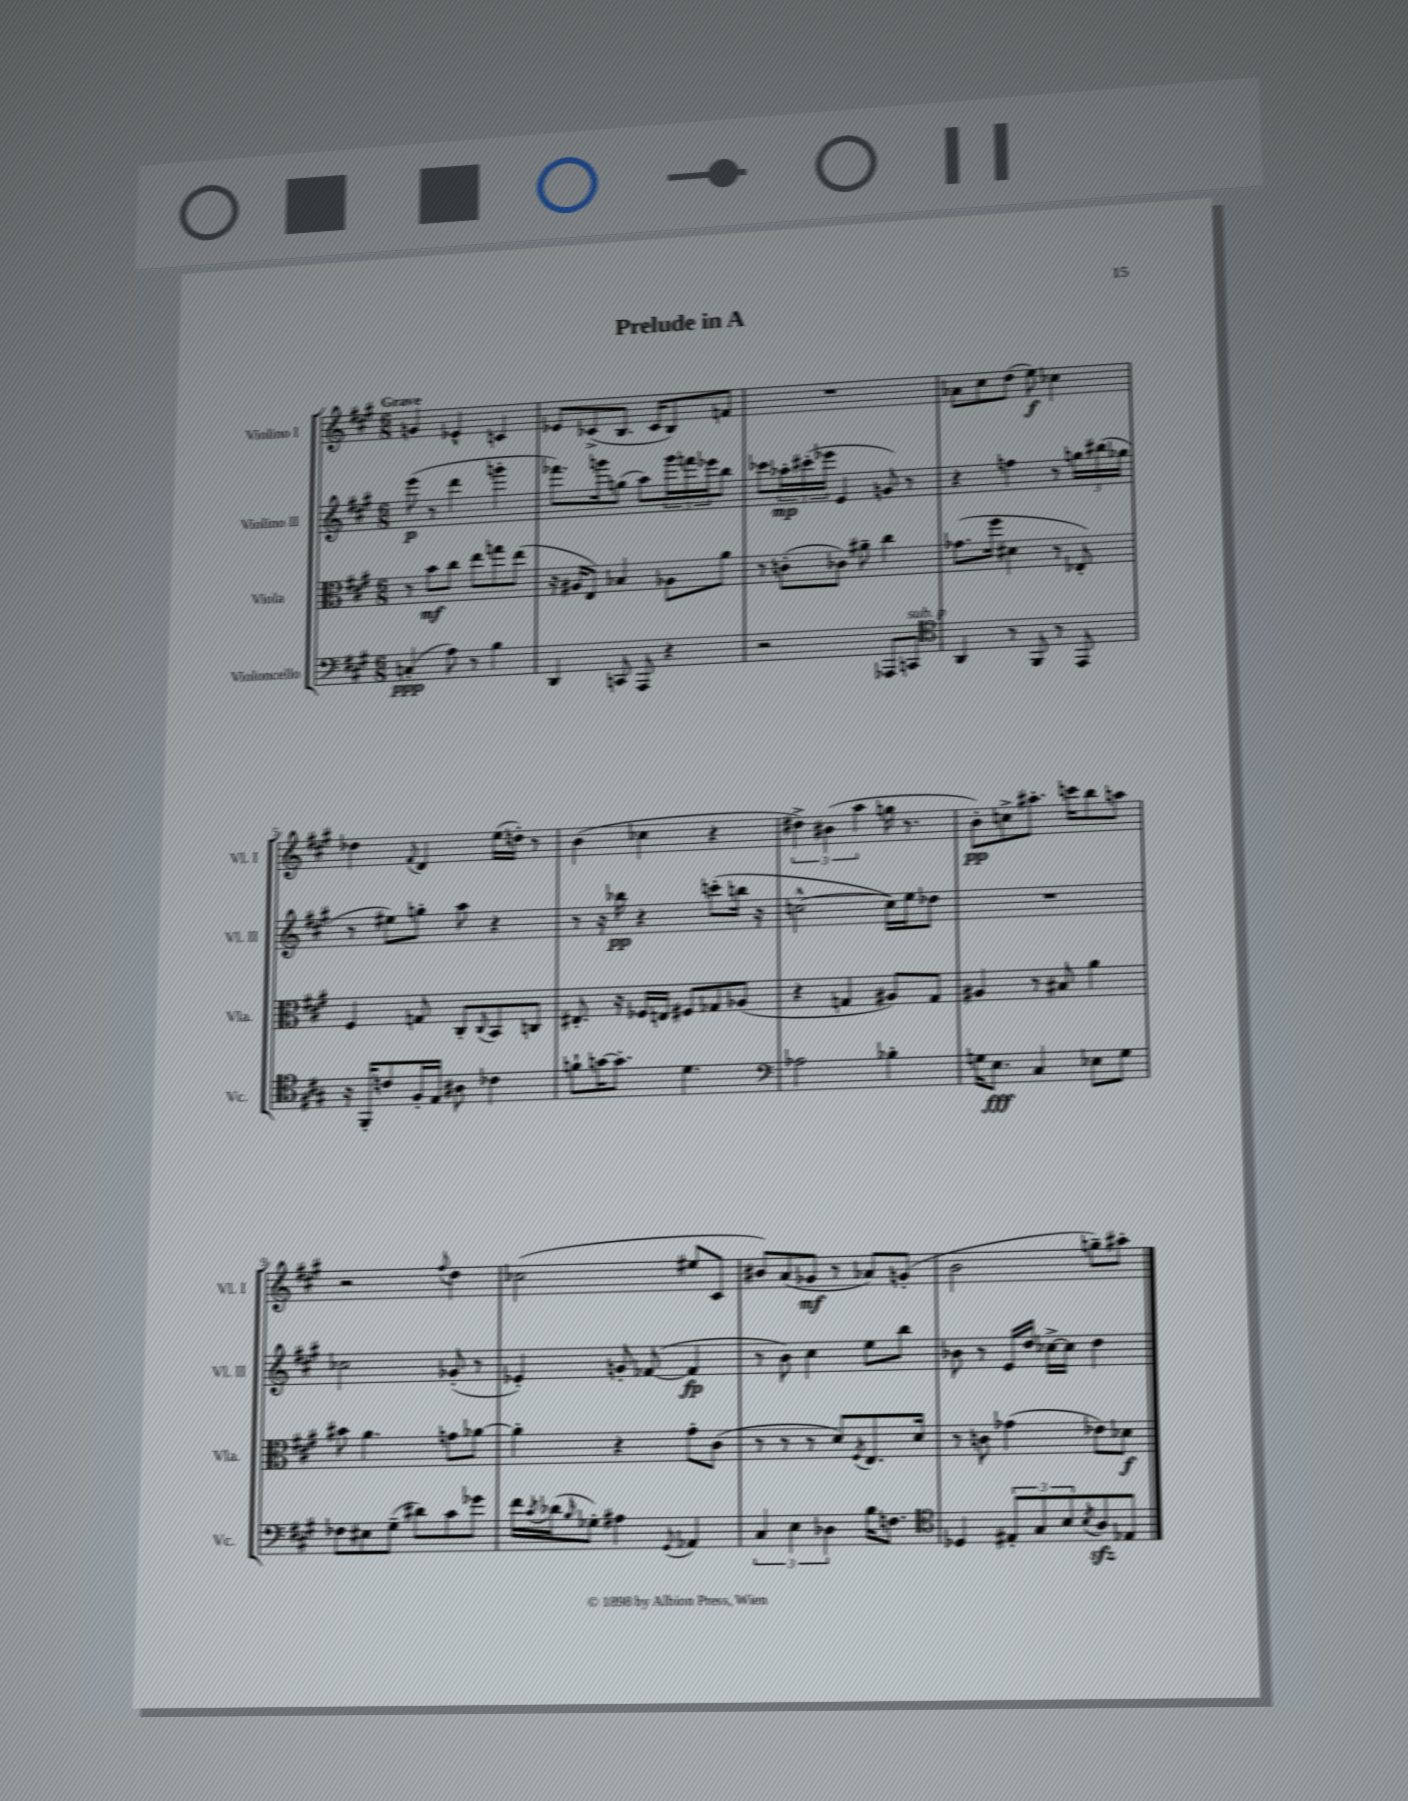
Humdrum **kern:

**kern	**dynam	**kern	**dynam	**kern	**dynam	**kern	**dynam
*part4	*part4	*part3	*part3	*part2	*part2	*part1	*part1
*staff4	*staff4	*staff3	*staff3	*staff2	*staff2	*staff1	*staff1
*I"Violoncello	*	*I"Viola	*	*I"Violino II	*	*I"Violino I	*
*I'Vc.	*	*I'Vla.	*	*I'Vl. II	*	*I'Vl. I	*
*clefF4	*	*clefC3	*	*clefG2	*	*clefG2	*
*k[f#c#g#]	*	*k[f#c#g#]	*	*k[f#c#g#]	*	*k[f#c#g#]	*
*M6/8	*	*M6/8	*	*M6/8	*	*M6/8	*
=1	=1	=1	=1	=1	=1	=1	=1
!	!	!	!	!	!	!LO:TX:a:B:t=Grave	!
(4Cn'/	ppp	8r	.	(8eee\	p	4gn/	.
.	.	8b\L	mf	8r	.	.	.
8A\)	.	8cc#\J	.	4ddd\	.	4e-X^^/	.
8r	.	8ee\L	.	.	.	.	.
4B\	.	8ggn\	.	4gggn'\	.	4cn/	.
.	.	(8ee\J	.	.	.	.	.
=2	=2	=2	=2	=2	=2	=2	=2
4DD/	.	16r	.	8.fff-X\L)	.	8e-X/L	.
.	.	16A#X/KL	.	.	.	.	.
.	.	8E/J)	.	.	.	(8c-X^/	.
.	.	.	.	16gggn\k	.	.	.
8CCn/	.	4B-X/	.	(8ggn\J	.	8.B/J	.
8AAA/	.	.	.	8aa\L)	.	.	.
.	.	.	.	.	.	16c-/KL	.
4r	.	8A-X\L	.	24ggg\L	.	8B/)	.
.	.	.	.	24fffn\	.	.	.
.	.	.	.	24eee-X\J	.	.	.
.	.	8a\J	.	8bb\J	.	8fn/J	.
=3	=3	=3	=3	=3	=3	=3	=3
2r	.	8r	.	8ccc-X\L	.	2.r	.
.	.	(8cn'\L	.	24aa-X'\L	mp	.	.
.	.	.	.	(24ccc#X'\	.	.	.
.	.	.	.	24eee-X\JJ	.	.	.
.	.	8c-X\J)	.	4e/	.	.	.
.	.	8a#X~\	.	.	.	.	.
8AAA-X/L	.	4cc#\	.	8gn/)	.	.	.
!LO:TX:a:i:t=sub. p	!	!	!	!	!	!	!
8CCn/J	.	.	.	8r	.	.	.
=4	=4	=4	=4	=4	=4	=4	=4
*clefC4	*	*	*	*	*	*	*
4AA/	.	(8.g-X\L	.	4r	.	8a-X\L	.
.	.	.	.	.	.	8cc#\	.
.	.	16ff#\Jk	.	.	.	.	.
8r	.	4d#X\	.	4ffn\	.	(8dd\J	.
8FF#/	.	.	.	.	.	8ee\)	f
8r	.	8r	.	8r	.	4cc-X\	.
8EE/	.	8E-X'/)	.	24ggn\LL	.	.	.
.	.	.	.	(24bb#X\	.	.	.
.	.	.	.	24gg-X\JJ	.	.	.
!!LO:LB:g=z
=5	=5	=5	=5	=5	=5	=5	=5
16r	.	4F#/	.	8r	.	4dd-X\	.
16FF#'/KL	.	.	.	.	.	.	.
8cn/	.	.	.	8ee#X\L)	.	.	.
.	.	.	.	.	.	8qqf#/	.
16F#'/L	.	8Gn/	.	8ggn'\J	.	4d/	.
16E/JJ	.	.	.	.	.	.	.
8A#X\	.	8C#'/L	.	8aa\	.	.	.
.	.	8qqC#/	.	.	.	.	.
4c-X\	.	8BB/	.	4r	.	(16ee\LL	.
.	.	.	.	.	.	16ddn'\JJ)	.
.	.	8Cn/J	.	.	.	8r	.
=6	=6	=6	=6	=6	=6	=6	=6
8fn`\L	.	8.E#X'/	.	8r	.	(4b\	.
[16gn\K	.	.	.	16r	.	.	.
8.g'\J]	.	16r	.	16bb-X\	pp	.	.
.	.	16F-X/LL	.	4r	.	4cc-X\	.
.	.	16En/JJ	.	.	.	.	.
4.d\	.	8F#X/L	.	.	.	.	.
.	.	8G-X/	.	(8cccn'\L	.	4r	.
.	.	(8A-X/J	.	16bbn\Jk	.	.	.
.	.	.	.	16r	.	.	.
=7	=7	=7	=7	=7	=7	=7	=7
*clefF4	*	*	*	*	*	*	*
2A-X\	.	4r	.	[2ccn^^\	.	6dd#X^\)	.
.	.	.	.	.	.	(6b#X\	.
.	.	4Gn/	.	.	.	.	.
.	.	.	.	.	.	6aa\	.
4B-X'\	.	8A#X/L)	.	16cc\LL])	.	16ggn\	.
.	.	.	.	16ee\J	.	8.r	.
.	.	8G/J	.	8dd-X\J	.	.	.
=8	=8	=8	=8	=8	=8	=8	=8
16Gn\KL	.	4A#X/	.	2.r	.	8b'\L)	pp
8.E\J	fff	.	.	.	.	.	.
.	.	.	.	.	.	8ccn^\	.
4C#/	.	8r	.	.	.	8.aa#X'\J	.
.	.	8B#X/	.	.	.	.	.
.	.	.	.	.	.	16cccn\KL	.
8E-X\L	.	4a\	.	.	.	8bb\	.
8G\J	.	.	.	.	.	8aan\J	.
!!LO:LB:g=z
=9	=9	=9	=9	=9	=9	=9	=9
8F-X\L	.	8b#X\	.	2cc-X\	.	2r	.
8E#X\	.	4.a\	.	.	.	.	.
(8G#~\J	.	.	.	.	.	.	.
8d#X\L)	.	.	.	.	.	.	.
.	.	.	.	.	.	8qqff#/	.
8c#\	.	8gn\L	.	(8g-X'/	.	4dd\	.
8g-X\J	.	[8a-X\J	.	8r	.	.	.
=10	=10	=10	=10	=10	=10	=10	=10
16f#\LL	.	4a-'\]	.	4e-X'/)	.	(2cc-X\	.
8qc#/	.	.	.	.	.	.	.
(16d-X\J	.	.	.	.	.	.	.
16qqB/	.	.	.	.	.	.	.
8G-X'\J)	.	.	.	.	.	.	.
4A#X\	.	4r	.	8gn'/	.	.	.
.	.	.	.	([8f-X/	.	.	.
8qqGG#/	.	.	.	.	.	.	.
4AA-X/	.	8g#'\L	.	4f-/]	fp	8ee#X/L	.
.	.	(8c#\J	.	.	.	8c#/J	.
=11	=11	=11	=11	=11	=11	=11	=11
6C#/	.	8r	.	8r	.	8b#X/L)	.
.	.	8r	.	8b\)	.	(8a/	.
6E\	.	.	.	.	.	.	.
.	.	8r	.	4cc#\	.	8g-X/J	mf
6D-X\	.	.	.	.	.	.	.
.	.	8d/L)	.	.	.	8r	.
.	.	8qF#/	.	.	.	.	.
16B\KL	.	8.E/	.	8ee\L	.	8a-X/L)	.
8.Fn\J	.	.	.	.	.	.	.
.	.	.	.	8bb\J	.	(8gn'/J	.
.	.	16d/Jk	.	.	.	.	.
=12	=12	=12	=12	=12	=12	=12	=12
*clefC4	*	*	*	*	*	*	*
4D-X/	.	8r	.	8b-X\	.	2b\	.
.	.	8cn\	.	8r	.	.	.
12E#X'/L	.	(4g-X\	.	16e/LL	.	.	.
.	.	.	.	16dd/JJ	.	.	.
12G#/	.	.	.	.	.	.	.
.	.	.	.	[16cc-X^\LL	.	.	.
12B/	.	.	.	.	.	.	.
.	.	.	.	16cc-\JJ]	.	.	.
8qB/	.	.	.	.	.	.	.
8Azz/	.	8e-X\L)	.	4dd\	.	8ggn~\L)	.
8E-X/J	.	8d-X\J	f	.	.	8aa#X'\J	.
==	==	==	==	==	==	==	==
*-	*-	*-	*-	*-	*-	*-	*-
